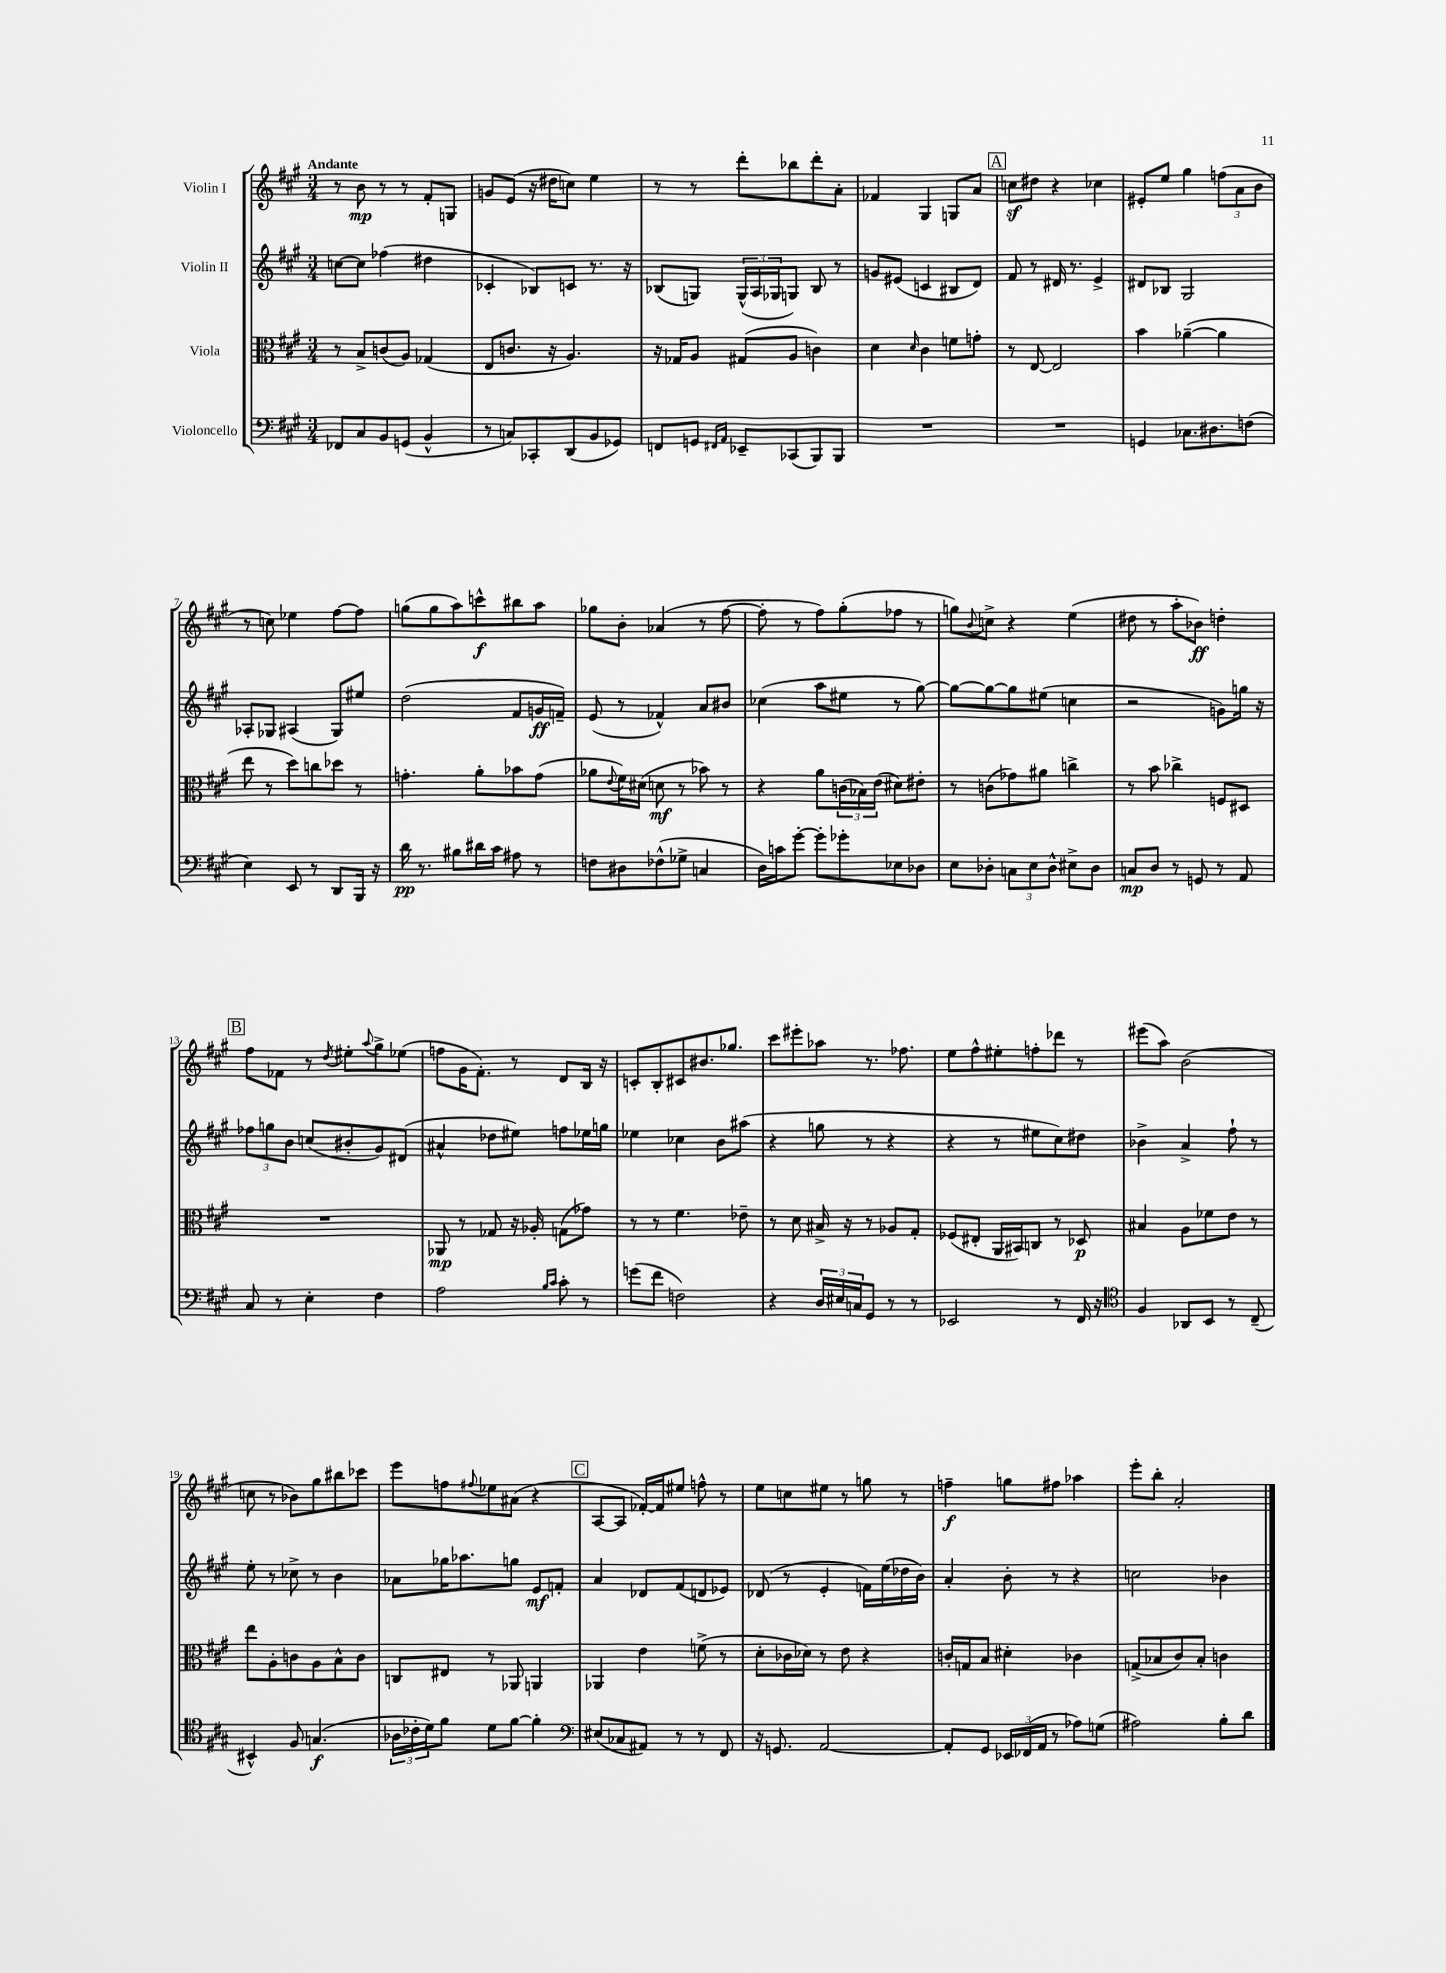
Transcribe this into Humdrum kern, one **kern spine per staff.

**kern	**kern	**kern	**kern
*staff4	*staff3	*staff2	*staff1
*clefF4	*clefC3	*clefG2	*clefG2
*k[f#c#g#]	*k[f#c#g#]	*k[f#c#g#]	*k[f#c#g#]
*M3/4	*M3/4	*M3/4	*M3/4
8FF-/L	8r	[8cc\L	8r
8C#/	8B^/L	8cc\]J	8b\
8BB/	(8c/	(4ff-\	8r
(8GG/J	8A/J)	.	8r
4BB^^/	(4G-/	4dd#\	8f#'/L
.	.	.	8G/J
=	=	=	=
8r	8E/L	4c-'/	8g/L
8C/L)	8.c/J	.	(8e/J
8CC-'/	.	8B-/L)	16r
.	16r	.	16dd#\LK
(8DD/	4.A/)	8c/J	8cc\J)
8BB/	.	8.r	4ee\
8GG-/J)	.	.	.
.	.	16r	.
=	=	=	=
8FF/L	16r	(8B-/L	8r
.	16G-/LK	.	.
8GG/J	8A/J	8G/J)	8r
16qqFF#/LL	.	.	.
16qqAA/JJ	.	.	.
8EE-~/L	(8G#/L	(24G^^/LL	8ddd'\L
.	.	24A/	.
.	.	24G-/J	.
(8CC-/	8A/J	8G/J)	8bb-\
8BBB/)	4c\)	8B-/	8ddd'\
8BBB/J	.	8r	8a'\J
=	=	=	=
2.r	4d\	8g/L	4f-/
.	.	(8e#/J	.
.	16qqd/	.	.
.	4c#\	4c/	4G#/
.	8f\L	8B#/L	8G/L
.	8g'\J	8d/J)	8a/J
=	=	=	=
2.r	8r	8f#/	8cc\L
.	[8E/	8r	8dd#\J
.	2E/]	16d#/	4r
.	.	8.r	.
.	.	4e^/	4cc-\
=	=	=	=
4GG/	4b\	8d#/L	8e#'/L
.	.	8B-/J	8ee/J
8.C-\L	([4a-~\	2G#/	4gg#\
8.D#\	.	.	.
.	4a-\]	.	(12ff\L
.	.	.	12a\
(8F\J	.	.	.
.	.	.	12b\J
=	=	=	=
4E\)	8ee\	8A-'/L	8r
.	8r	8G-/J	8cc\)
8EE/	8dd\L)	(4A#/	4ee-\
8r	8cc\	.	.
8DD/L	8dd-\J	8G-/L)	[8ff#\L
16BBB/Jk	8r	8ee#/J	8ff#\]J
16r	.	.	.
=	=	=	=
16d\	4.g'\	(2dd\	(8gg\L
8.r	.	.	.
.	.	.	8gg\
8B#\L	.	.	8aa\)
16d#\L	8a'\L	.	8ccc^^\
16c#\JJ	.	.	.
8A#\	8b-\	8f#/L	8bb#\
8r	(8g\J	16g/L	8aa\J
.	.	16f~/JJ)	.
=	=	=	=
8F\L	8a-\L	(8e/	8gg-\L
.	8qqe/	.	.
8D#\	16f#\L)	8r	8b'\J
.	(16d#\JJ	.	.
(8F-^^\	8d\	4f-^^/)	(4a-/
8G-^\J	8r	.	.
4C/	8b-\)	8a/L	8r
.	8r	8b#/J	[8ff#\
=	=	=	=
16D\LL)	4r	(4cc-\	8ff#'\]
16c\J	.	.	.
[8g#'\J	.	.	8r
8g#'\]L	8a\L	8aa\L	8ff#\L)
8g-'\	(24c\L	8ee#\J	(8gg#'\
.	24B-\)	.	.
.	(24e\JJ	.	.
8E-\	8d#\L)	8r	8ff-\J
8D-\J	8e#'\J	[8gg#\)	8r
=	=	=	=
8E\L	8r	8gg#\_L	8gg\L)
.	.	.	8qqb/
8D-'\J	(8c\L	8gg#\_	8cc^\J
12C\L	8g-\)	8gg#\]	4r
12E\	.	.	.
.	8a#\J	(8ee#\J	.
12D-^^\J	.	.	.
8E#^\L	4cc^\	4cc\	(4ee\
8D-\J	.	.	.
=	=	=	=
8C/L	8r	2r	8dd#\
8D/J	8b\	.	8r
8r	4cc-^\	.	8aa'\L
8GG/	.	.	8b-\J)
8r	8F/L	8g\L)	4dd'\
8AA/	8D#/J	16gg\Jk	.
.	.	16r	.
=	=	=	=
8C#/	2.r	12ff-\L	8ff#\L
.	.	12gg\	.
8r	.	.	8f-\J
.	.	12b\J	.
4E'\	.	(8cc/L	8r
.	.	.	8qdd/
.	.	8b#'/	8ee#'\L
.	.	.	8qqaa/
4F#\	.	8g#/)	8gg#^\
.	.	(8d#/J	(8ee-\J
=	=	=	=
2A\	8AA-/	4a#^^/	8ff\L
.	8r	.	16g#\K
.	.	.	8.f#'\J)
.	8G-/	8dd-\L	.
.	16r	8ee#\J)	8r
.	16A-'/	.	.
16qqB/LL	.	.	.
16qqc#/JJ	.	.	.
8c#'\	(8G\L	8ff\L	8d/L
8r	8g-\J)	16ee-\L	16B/Jk
.	.	16gg\JJ	16r
=	=	=	=
(8g\L	8r	4ee-\	8c'/L
8f#\J	8r	.	8B'/
2F\)	4.f#\	4cc-\	8c#/
.	.	.	8.b#/
.	.	8b\L	.
.	.	.	8.gg-/J
.	8e-~\	(8aa#\J	.
=	=	=	=
4r	8r	4r	8ccc#\L
.	8d\	.	8eee#'\
24D/LL	16B#^/	8gg\	8aa-\J
24E#/	.	.	.
.	16r	.	.
24C/J	.	.	.
8GG#/J	8r	8r	8.r
8r	8A-/L	4r	.
.	.	.	8.ff-\
8r	8G#'/J	.	.
=	=	=	=
2EE-/	(8F-/L	4r	8ee\L
.	8E#'/J	.	8ff#^^\
.	16AA/LL	8r	8ee#'\
.	16BB#/J)	.	.
.	8C/J	8ee#\L	8ff'\
8r	8r	8cc#\)	8ddd-\J
16FF#/	8D-/	8dd#\J	8r
16r	.	.	.
=	=	=	=
*clefC4	*	*	*
4F#/	4B#/	4b-^\	(8eee#\L
.	.	.	8aa\J)
8AA-/L	8A\L	4a^/	(2b\
8BB/J	8f-\	.	.
8r	8e\J	8ff#`\	.
(8C#~/	8r	8r	.
=	=	=	=
4BB#^^/)	8ee\L	8ee'\	8cc\
.	8A'\	8r	8r
8F#/	8c\	8cc-^\	8b-\L)
(4.G/	8A\	8r	8gg#\
.	8B^^\	4b\	8bb#\
.	8c\J	.	8ccc-\J
=	=	=	=
24A-\LL	8C/L	8a-\L	8eee\L
24c-'\	.	.	.
24d\J)	.	.	.
8f#\J	8E#/J	16gg-\K	8ff\
.	.	8.aa-\	.
.	.	.	8qqff#/
8d\L	8r	.	8ee-\
[8f#\J	8AA-/	8gg\J	(8a#\J
4f#'\]	4AA/	8e/L	4r
.	.	8f'/J	.
=	=	=	=
*clefF4	*	*	*
(8E#/L	4AA-/	4a/	[8A/L
8C-/	.	.	8A/]J
8AA#/J)	4e\	8d-/L	[16f-'/LL)
.	.	.	16f-/]J
8r	.	(8f#/	8ee#/J
8r	(8f^\	8d/	8ff^^\
8FF#/	8r	8e-/J)	8r
=	=	=	=
16r	8d'\L	(8d-/	8ee\L
8.GG/	.	.	.
.	16c-\L	8r	8cc\
.	16d-\JJ)	.	.
[2AA/	8r	4e'/	8ee#\J
.	8e\	.	8r
.	4r	16f\LL)	8gg\
.	.	(16ee\	.
.	.	16dd-\	8r
.	.	16b\JJ)	.
=	=	=	=
8AA'/]L	16c'/LL	4a'/	4ff~\
.	16G/J	.	.
8GG#/J	8B/J	.	.
24EE-/LL	4d#'\	8b'\	8gg\L
(24FF-/	.	.	.
24AA/JJ	.	.	.
8r	.	8r	8ff#\J
8A-\L)	4c-\	4r	4aa-\
(8G\J	.	.	.
=	=	=	=
2A#\)	(8G^/L	2cc\	8eee'\L
.	8B-/	.	8bb'\J
.	8c#/)	.	2a'/
.	8B-'/J	.	.
8B'\L	4c\	4b-\	.
8d\J	.	.	.
==	==	==	==
*-	*-	*-	*-
